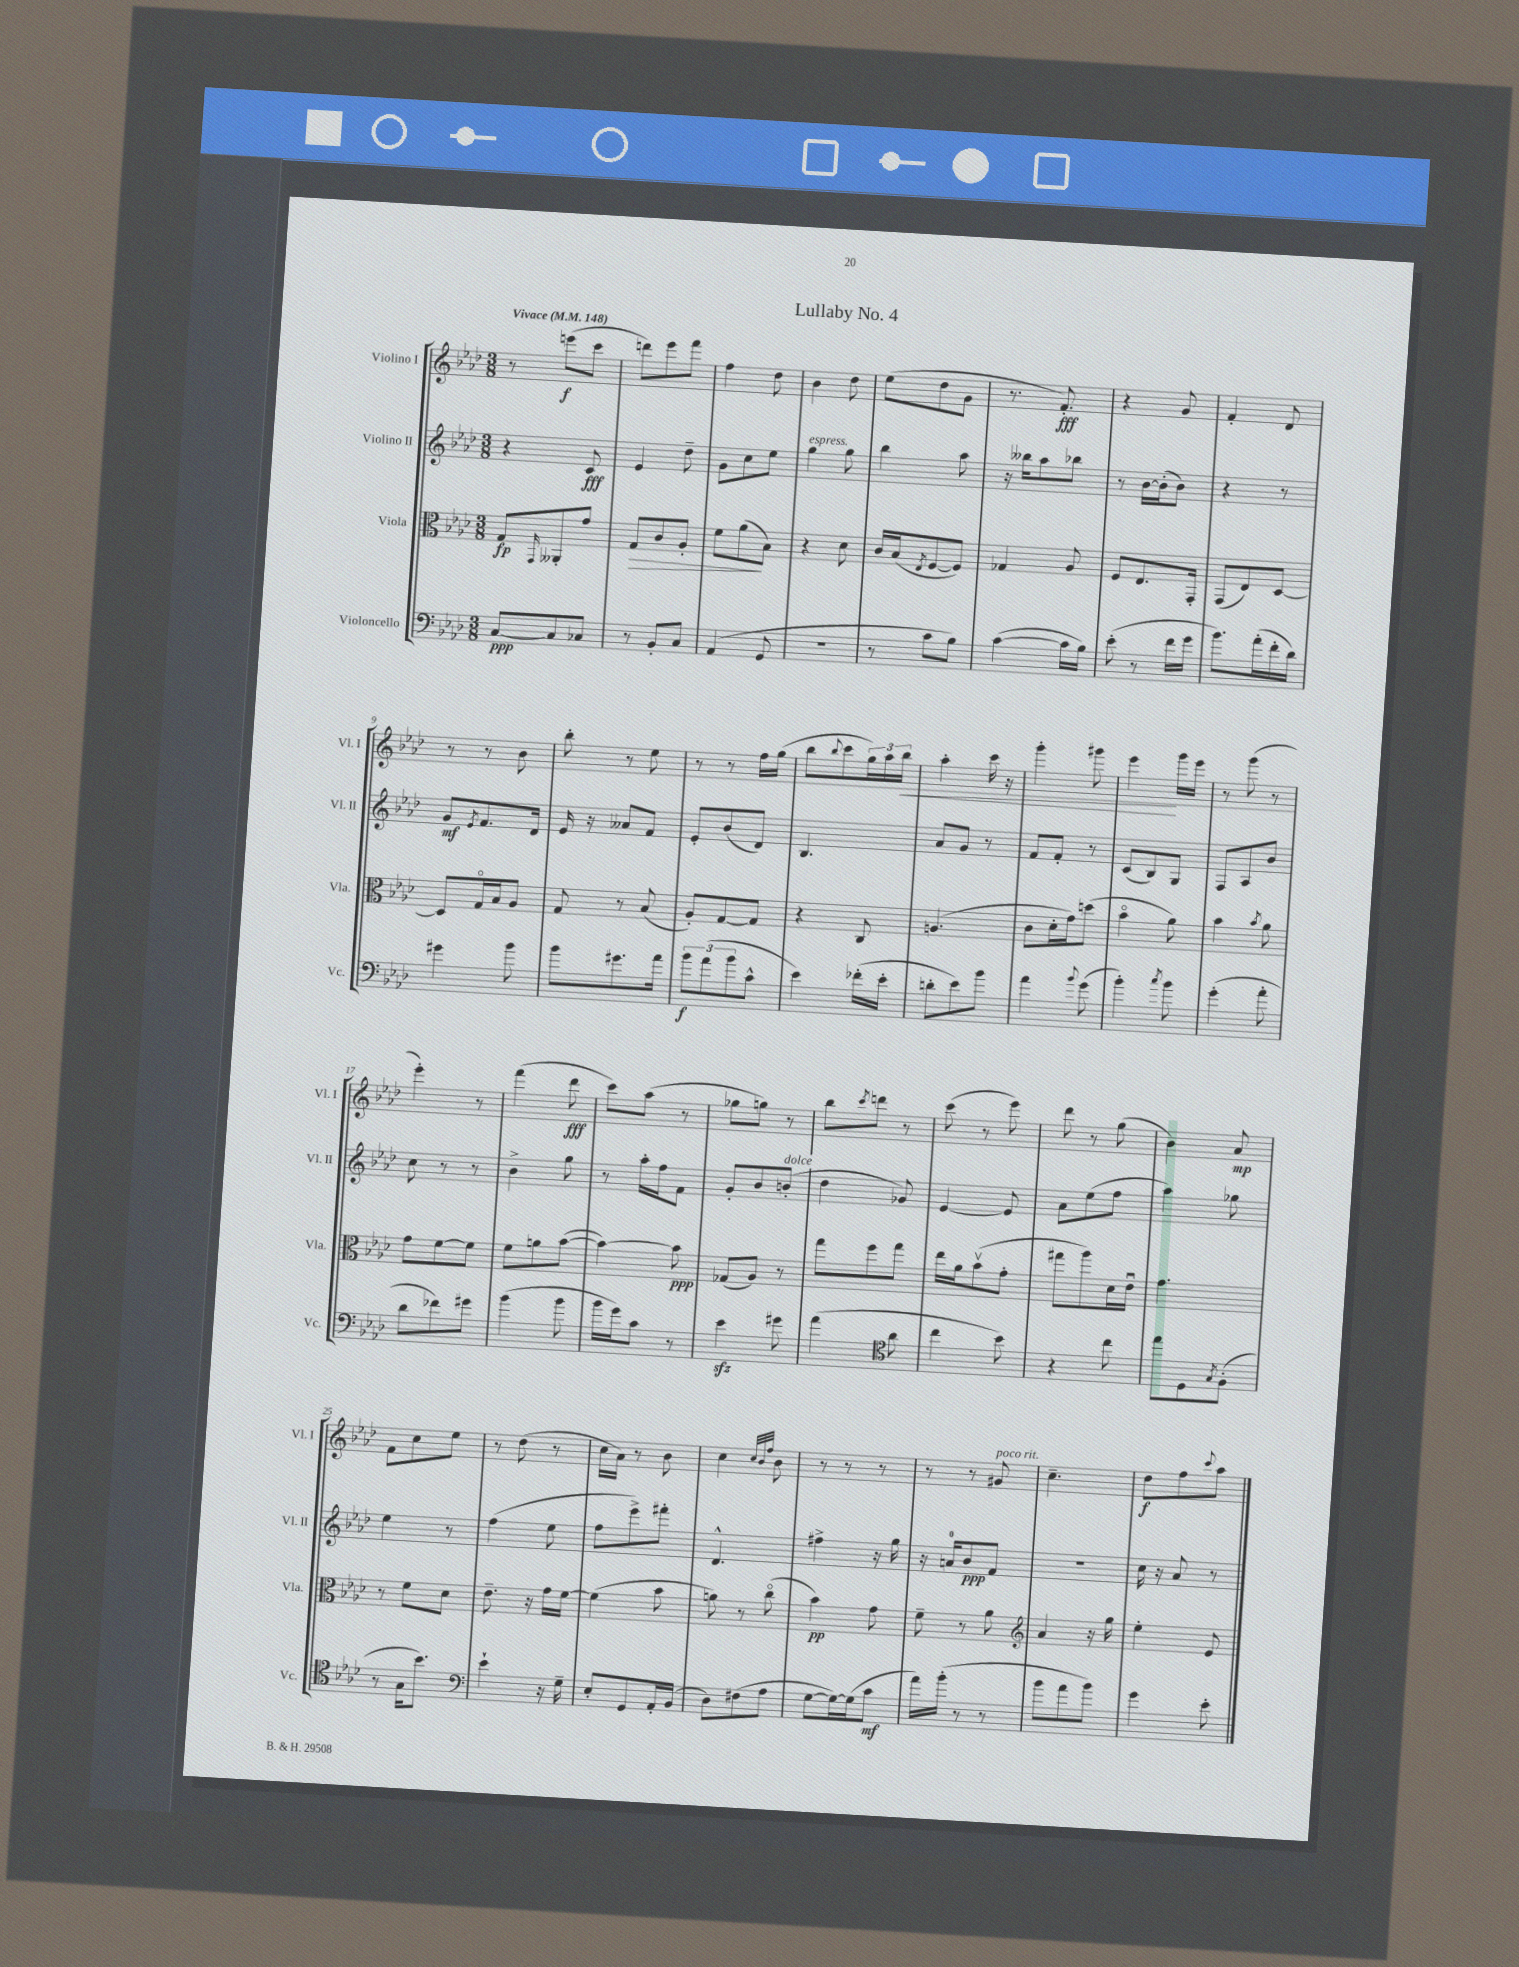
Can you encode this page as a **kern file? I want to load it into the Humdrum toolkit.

**kern	**dynam	**kern	**dynam	**kern	**dynam	**kern	**dynam
*part4	*part4	*part3	*part3	*part2	*part2	*part1	*part1
*staff4	*staff4	*staff3	*staff3	*staff2	*staff2	*staff1	*staff1
*I"Violoncello	*	*I"Viola	*	*I"Violino II	*	*I"Violino I	*
*I'Vc.	*	*I'Vla.	*	*I'Vl. II	*	*I'Vl. I	*
*clefF4	*	*clefC3	*	*clefG2	*	*clefG2	*
*k[b-e-a-d-]	*	*k[b-e-a-d-]	*	*k[b-e-a-d-]	*	*k[b-e-a-d-]	*
*M3/8	*	*M3/8	*	*M3/8	*	*M3/8	*
*MM148	*	*MM148	*	*MM148	*	*MM148	*
=1	=1	=1	=1	=1	=1	=1	=1
!	!	!	!	!	!	!LO:TX:a:B:t=Vivace	!
[8C/L	ppp	8G/L	fp	4r	.	8r	.
.	.	16qqGG/	.	.	.	.	.
8C/]	.	8AA--X'/	.	.	.	(8eeen\L	f
8C-X/J	.	8g/J	.	8c/	fff	8ccc\J	.
=2	=2	=2	=2	=2	=2	=2	=2
!	!	!	!LO:HP:b	!	!	!	!
8r	.	8G/L	>	4e-/	.	8dddn\L)	.
8BB-'/L	.	8c/	.	.	.	8eee-\	.
8C/J	.	8A-'/J	.	8dd-~\	.	8fff\J	.
=3	=3	=3	=3	=3	=3	=3	=3
(4AA-/	.	8f\L	.	8g\L	.	4ff\	.
.	.	(8a-\	.	8cc\	.	.	.
8GG/	.	8B-\J)	]	8ee-\J	.	8dd-\	.
=4	=4	=4	=4	=4	=4	=4	=4
!	!	!	!	!LO:TX:a:i:t=espress.	!	!	!
4.r	.	4r	.	4gg\	.	4b-\	.
.	.	8d-\	.	8gg\	.	8dd-\	.
=5	=5	=5	=5	=5	=5	=5	=5
8r	.	16c/LL	.	4bb-\	.	(8ee-\L	.
.	.	(16B-/J	.	.	.	.	.
.	.	8qE-/	.	.	.	.	.
8c\L	.	[8F/	.	.	.	8dd-\	.
8B-\J)	.	8F/J])	.	8aa-\	.	8g\J	.
=6	=6	=6	=6	=6	=6	=6	=6
([4c\	.	4G-X/	.	16r	.	8.r	.
.	.	.	.	16bb--X\KL	.	.	.
.	.	.	.	8aa-\	.	.	.
.	.	.	.	.	.	8.f'/)	fff
16c\LL]	.	8A-/	.	8bb-X\J	.	.	.
16B-\JJ)	.	.	.	.	.	.	.
=7	=7	=7	=7	=7	=7	=7	=7
(8e-'\	.	8F/L	.	8r	.	4r	.
8r	.	8.E-/	.	[16b-\LL	.	.	.
.	.	.	.	(16b-'\J]	.	.	.
16f\LL	.	.	.	8b-\J)	.	8g/	.
16g\JJ	.	16GG'/Jk	.	.	.	.	.
=8	=8	=8	=8	=8	=8	=8	=8
8.b-\L)	.	(8GG/L	.	4r	.	4f'/	.
.	.	8E-/)	.	.	.	.	.
(16a-'\L	.	.	.	.	.	.	.
16f'\	.	[8D-/J	.	8r	.	8d-/	.
16d-\JJ)	.	.	.	.	.	.	.
!!LO:LB:g=z
=9	=9	=9	=9	=9	=9	=9	=9
4g#X\	.	8D-/L]	.	8g/L	mf	8r	.
.	.	.	.	8qe-/	.	.	.
.	.	16G/L	.	8.f/	.	8r	.
.	.	16B-/J	.	.	.	.	.
8b-\	.	8A-/J	.	.	.	8b-\	.
.	.	.	.	16d-/Jk	.	.	.
=10	=10	=10	=10	=10	=10	=10	=10
8b-\L	.	8G/	.	16e-/	.	8bb-'\	.
.	.	.	.	16r	.	.	.
8.g#X\	.	8r	.	8a--X/L	.	8r	.
.	.	(8B-/	.	8f/J	.	8ee-\	.
16a-\Jk	.	.	.	.	.	.	.
=11	=11	=11	=11	=11	=11	=11	=11
12b-\L	f	8A-'/L)	.	8e-'/L	.	8r	.
(12a-\	.	.	.	.	.	.	.
.	.	[8G/	.	(8b-/	.	8r	.
12b-\	.	.	.	.	.	.	.
8c^^\J	.	8G/J]	.	8d-/J)	.	16ff\LL	.
.	.	.	.	.	.	(16gg\JJ	.
=12	=12	=12	=12	=12	=12	=12	=12
4e-\)	.	4r	.	4.B-/	.	8bb-\L	.
.	.	.	.	.	.	8qqbb-/	.
.	.	.	.	.	.	8ccc\	.
(16f-X'\LL	.	8C/	.	.	.	24gg\L)	.
.	.	.	.	.	.	24aa-\	.
16e-'\JJ	.	.	.	.	.	.	.
!	!	!	!	!	!	!	!LO:HP:b
.	.	.	.	.	.	24bb-\JJ	<
=13	=13	=13	=13	=13	=13	=13	=13
8dn'\L	.	(4.An/	.	8a-/L	.	4aa-'\	.
8e-\)	.	.	.	8g/J	.	.	.
8b-\J	.	.	.	8r	.	16ccc\	.
.	.	.	.	.	.	16r	.
=14	=14	=14	=14	=14	=14	=14	=14
4a-\	.	8c\L	.	8f/L	.	4ggg'\	.
.	.	16d-'\L	.	8f'/J	.	.	.
.	.	16g\J)	.	.	.	.	.
8qqb-/	.	.	.	.	.	.	.
(8g\	.	(8ddn\J	.	8r	.	8ggg#X\	.
=15	=15	=15	=15	=15	=15	=15	=15
4b-'\)	.	4b-\	.	(8c/L	.	4eee-\	.
.	.	.	.	8B-/)	.	.	.
8qcc/	.	.	.	.	.	.	.
8b-\	.	8a-\)	.	8G/J	.	16ggg\LL	[
.	.	.	.	.	.	16eee-\JJ	.
=16	=16	=16	=16	=16	=16	=16	=16
(4g'\	.	4b-\	.	8F/L	.	8r	.
.	.	.	.	8A-/	.	(8ggg\	.
.	.	8qb-/	.	.	.	.	.
8a-'\	.	8a-\	.	8b-/J	.	8r	.
!!LO:LB:g=z
=17	=17	=17	=17	=17	=17	=17	=17
8d-\L	.	8g\L	.	8cc\	.	4eee-'\)	.
8f-X\)	.	[8f\	.	8r	.	.	.
8g#X\J	.	8f\J]	.	8r	.	8r	.
=18	=18	=18	=18	=18	=18	=18	=18
(4b-\	.	8f\L	.	4b-^\	.	(4fff\	.
.	.	8an\	.	.	.	.	.
8b-\	.	([8b-\J	.	8gg\	.	8ddd-\	fff
=19	=19	=19	=19	=19	=19	=19	=19
16b-\LL	.	4b-\_)	.	8r	.	8ccc\L)	.
16g\J)	.	.	.	.	.	.	.
8c\J	.	.	.	16aa-'\LL	.	(8aa-\J	.
.	.	.	.	16ff\J	.	.	.
8r	.	8b-\]	ppp	8f\J	.	8r	.
=20	=20	=20	=20	=20	=20	=20	=20
4e-zz\	.	(8G-X/L	.	8g'/L	.	8gg-X\L	.
.	.	8A-/J)	.	8b-/	.	8ggn\J)	.
!	!	!	!	!LO:TX:a:i:t=dolce	!	!	!
8g#X\	.	8r	.	(8bn'/J	.	8r	.
=21	=21	=21	=21	=21	=21	=21	=21
(4a-\	.	8gg\L	.	4dd-\	.	8bb-\L	.
.	.	.	.	.	.	8qccc/	.
.	.	8ff\	.	.	.	8dddn\J	.
*clefC4	*	*	*	*	*	*	*
8a-\	.	8gg\J	.	8g-X/)	.	8r	.
=22	=22	=22	=22	=22	=22	=22	=22
4cc\	.	16ee-\LL	.	[4e-/	.	(8ccc\	.
.	.	16a-\J	.	.	.	.	.
.	.	(8b-v\	.	.	.	8r	.
8b-\)	.	8g'\J	.	8e-/]	.	8eee-\)	.
=23	=23	=23	=23	=23	=23	=23	=23
4r	.	8gg#X\L	.	8a-\L	.	8ddd-\	.
.	.	8aa-\)	.	(8ee-\	.	8r	.
8cc\	.	16d-\L	.	8ff\J	.	(8gg\	.
.	.	16e-u\JJ	.	.	.	.	.
=24	=24	=24	=24	=24	=24	=24	=24
8ee-\L	.	4.g\	.	4aa-\)	.	4b-\)	.
8D-\	.	.	.	.	.	.	.
8qG/	.	.	.	.	.	.	.
(8F'\J	.	.	.	8gg-X\	.	8a-/	mp
!!LO:LB:g=z
=25	=25	=25	=25	=25	=25	=25	=25
8r	.	8r	.	4ee-\	.	8f\L	.
16G\KL	.	8f\L	.	.	.	8cc\	.
8.b-\J)	.	.	.	.	.	.	.
.	.	8d-\J	.	8r	.	8ee-\J	.
=26	=26	=26	=26	=26	=26	=26	=26
*clefF4	*	*	*	*	*	*	*
4e-`\	.	8.e-~\	.	(4ff\	.	8r	.
.	.	.	.	.	.	(8dd-\	.
.	.	16r	.	.	.	.	.
16r	.	16g\LL	.	8ee-\	.	8r	.
16G~\	.	[16f\JJ	.	.	.	.	.
=27	=27	=27	=27	=27	=27	=27	=27
8E-'/L	.	(4f\]	.	8ff\L	.	16cc\LL	.
.	.	.	.	.	.	16a-\JJ)	.
8GG/	.	.	.	8eee-^\)	.	8r	.
16AA-'/L	.	8b-\	.	8fff#X'\J	.	8b-\	.
(16BB-/JJ	.	.	.	.	.	.	.
=28	=28	=28	=28	=28	=28	=28	=28
8D-\L)	.	8an\)	.	4.d-^^/	.	4cc\	.
(8F#X\	.	8r	.	.	.	.	.
.	.	.	.	.	.	32qqcc/LLL	.
.	.	.	.	.	.	32qqb-/	.
.	.	.	.	.	.	32qqff/JJJ	.
8A-\J	.	(8cc\	.	.	.	8b-\	.
=29	=29	=29	=29	=29	=29	=29	=29
[8G\L	.	4b-\)	pp	4ff#X^\	.	8r	.
16G\L_)	.	.	.	.	.	8r	.
(16G\J]	.	.	.	.	.	.	.
8c\J	mf	8g\	.	16r	.	8r	.
.	.	.	.	16gg\	.	.	.
=30	=30	=30	=30	=30	=30	=30	=30
16a-\LL)	.	8f~\	.	16r	.	8r	.
(16b-'\JJ	.	.	.	16an/KL	.	.	.
8r	.	8r	.	8b-/	ppp	8r	.
!	!	!	!	!	!	!LO:TX:a:i:t=poco rit.	!
8r	.	8a-\	.	8f/J	.	8g#X/	.
=31	=31	=31	=31	=31	=31	=31	=31
*	*	*clefG2	*	*	*	*	*
8b-\L	.	4a-/	.	4.r	.	4.cc~\	.
8a-\	.	.	.	.	.	.	.
8b-\J)	.	16r	.	.	.	.	.
.	.	16gg\	.	.	.	.	.
=32	=32	=32	=32	=32	=32	=32	=32
4g\	.	4ee-'\	.	16cc\	.	8dd-\L	f
.	.	.	.	16r	.	.	.
.	.	.	.	8a-/	.	8ff\	.
.	.	.	.	.	.	8qqccc/	.
8e-'\	.	8e-/	.	8r	.	8aa-\J	.
==	==	==	==	==	==	==	==
*-	*-	*-	*-	*-	*-	*-	*-
